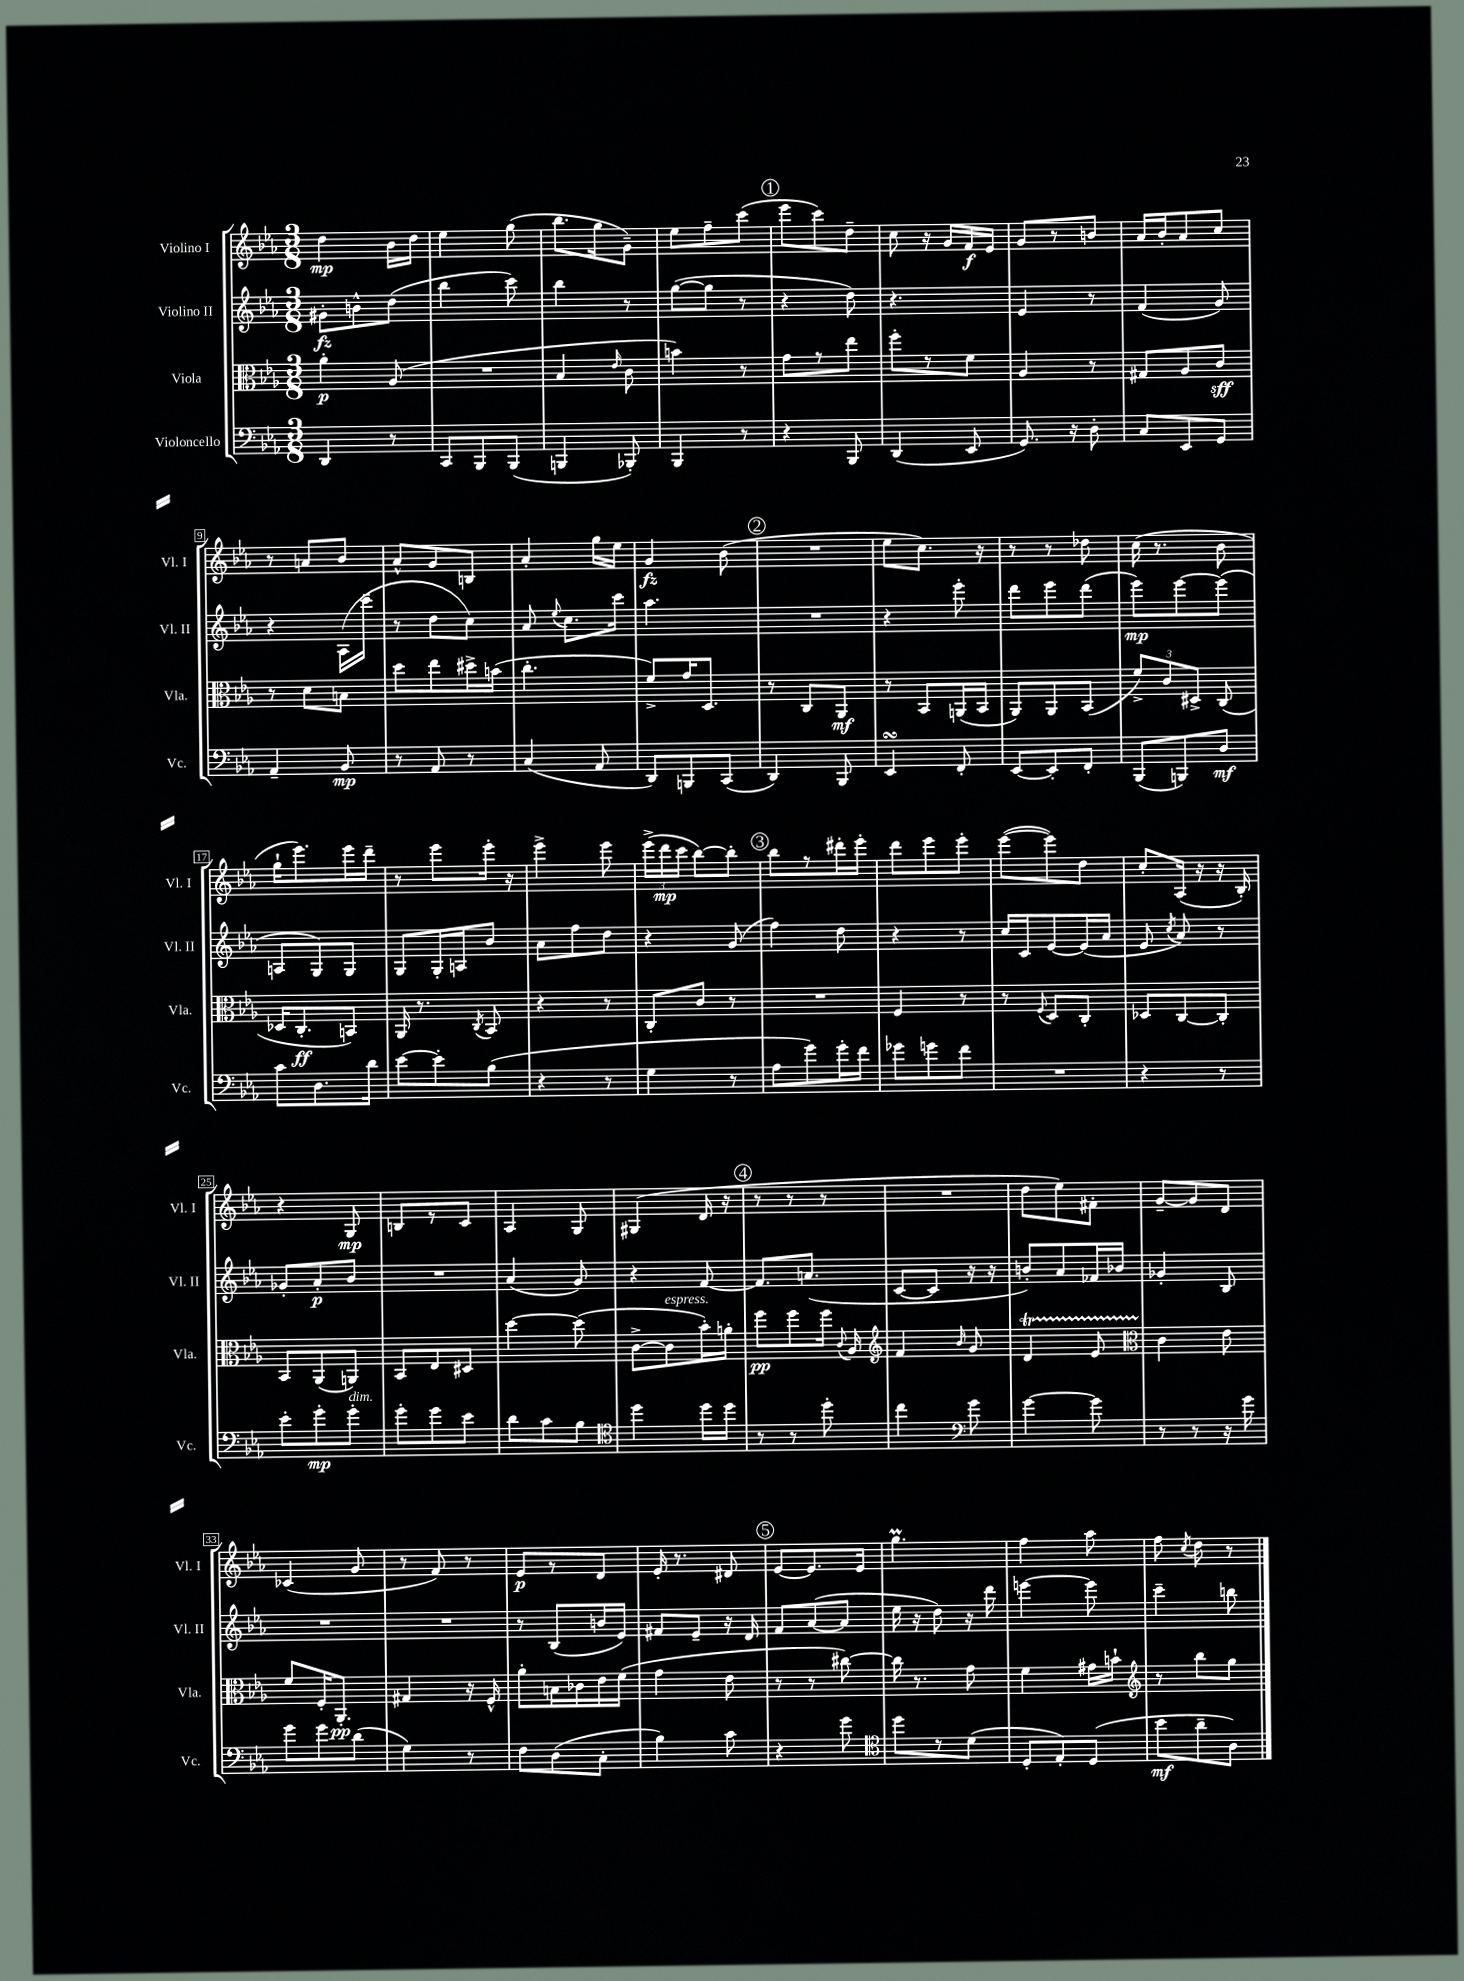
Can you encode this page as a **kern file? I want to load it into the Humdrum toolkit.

**kern	**kern	**kern	**kern
*staff4	*staff3	*staff2	*staff1
*clefF4	*clefC3	*clefG2	*clefG2
*k[b-e-a-]	*k[b-e-a-]	*k[b-e-a-]	*k[b-e-a-]
*M3/8	*M3/8	*M3/8	*M3/8
4DD	4a-'	8g#'	4dd
.	.	8b^^	.
8r	(8A-	(8dd	16b-
.	.	.	16dd
=	=	=	=
8CC	4.r	4bb-	4ee-
8BBB-	.	.	.
(8BBB-	.	8ccc)	(8gg
=	=	=	=
4BBB	4B-	4bb-	8.bb-
.	.	.	16gg
.	16qqe-	.	.
8BBB-')	8c	8r	8g~)
=	=	=	=
4BBB-	4b)	([8gg	8ee-
.	.	8gg]	8ff~
8r	8r	8r	(8ccc
=	=	=	=
4r	8g	4r	8eee-
.	8r	.	8ccc)
8BBB-	8ee-	8dd)	8dd~
=	=	=	=
(4DD	8ff'	4.r	8cc
.	8r	.	16r
.	.	.	16g
8EE-	8f	.	16f
.	.	.	16e-
=	=	=	=
8.GG)	4A-	4e-	8g
.	.	.	8r
16r	.	.	.
8D'	8r	8r	8b
=	=	=	=
8C	8G#	(4f	16a-
.	.	.	16b-'
8EE-	8A-	.	8a-
8GG	8c	8g)	8cc
=	=	=	=
4AA-~	8r	4r	8r
.	8d	.	8a
8BB-	8B	(16A-	8b-
.	.	16ccc~	.
=	=	=	=
8r	8dd	8r	8a-^^
8AA-	8ee-	8dd	8g
8r	16dd#^	8cc)	8B
.	(16b	.	.
=	=	=	=
(4C	4.cc'	8a-	4a-'
.	.	8qqee-	.
.	.	8.cc	.
8AA-	.	.	16gg
.	.	16ccc	16ee-
=	=	=	=
8DD)	8f^)	4.aa-	4g
8BBB	16g	.	.
.	8.D	.	.
(8CC	.	.	(8b-
=	=	=	=
4DD)	8r	4.r	4.r
.	8C	.	.
8BBB-	8AA-	.	.
=	=	=	=
4EE-	8r	4r	8ee-
.	8BB-	.	8.cc)
8FF'	(16AA	8eee-'	.
.	16BB-	.	16r
=	=	=	=
[8EE-	8AA-)	8ddd	8r
8EE-']	8AA-	8eee-	8r
8FF'	(8BB-	(8ddd	8dd-
=	=	=	=
(8BBB-	12f^)	8eee-)	(16cc
.	.	.	8.r
.	12c	.	.
8BBB)	.	[8eee-	.
.	12D#^	.	.
8D	(8C	(8eee-]	8b-
=	=	=	=
8c	16D-	8A	16gg`
.	8.C'	.	8.eee-)
8.D	.	8G)	.
.	8BB)	8G	16eee-
16d	.	.	16ddd~
=	=	=	=
[8e-	16AA-	8G	8r
.	8.r	.	.
8e-']	.	16G'	8eee-
.	.	16A	.
.	8qC	.	.
(8B-	8BB-	8b-	16eee-'
.	.	.	16r
=	=	=	=
4r	4r	8a-	4eee-^
.	.	8ff	.
8r	8r	8dd	8eee-
=	=	=	=
4G	8C'	4r	(24eee-^
.	.	.	24ddd
.	.	.	24ccc
.	8c	.	[8bb-)
8r	8r	(8g	8bb-']
=	=	=	=
8A-	4.r	4ff)	8bb-
8g)	.	.	8r
16g'	.	8dd	16ddd#'
16f	.	.	16eee-'
=	=	=	=
8g-	4F	4r	8ddd
8g	.	.	8eee-
8f	8r	8r	8eee-'
=	=	=	=
4.r	8r	16cc	([8eee-
.	.	16c	.
.	8qqF	.	.
.	8D	[8e-	8eee-])
.	8C'	(16e-]	8dd
.	.	16a-	.
=	=	=	=
4r	8D-	8e-	8cc'
.	.	8qcc	.
.	[8C	8a-)	(16A-
.	.	.	16r
8r	8C']	8r	16r
.	.	.	16B-')
=	=	=	=
8e-'	8BB-	8g-'	4r
8g'	(8AA-	8a-'	.
8g'	8AA)	8b-	8G
=	=	=	=
8g'	8BB-	4.r	8B
8g	8E-	.	8r
8e-	8D#	.	8c
=	=	=	=
8d	[4dd	(4a-	4A-
8c	.	.	.
8B-	(8dd]	8g)	8G
=	=	=	=
*clefC4	*	*	*
4dd	[8c^	4r	(4G#
.	8c]	.	.
16dd	16b-')	[8f	16d
16dd	16a'	.	16r
=	=	=	=
8r	8ff	8.f]	8r
8r	8ff	.	8r
.	.	(8.a	.
8dd'	16ff	.	8r
.	8qqc	.	.
.	16A-	.	.
=	=	=	=
*	*clefG2	*	*
4cc	4f	[8c	4.r
.	.	8c]	.
*clefF4	*	*	*
.	16qqb-	.	.
8g	8g	16r	.
.	.	16r	.
=	=	=	=
[4g	4d	8b')	8dd
.	.	8a-	8ee-)
8g]	8e-	16f-	8f#'
.	.	16b-	.
=	=	=	=
*	*clefC3	*	*
8r	4c	4g-'	[8g~
8r	.	.	8g]
16r	8e-	8B-	8d
16g	.	.	.
=	=	=	=
8g	8f	4.r	(4c-
8g	16F'	.	.
.	8.AA-'	.	.
(8d	.	.	8g
=	=	=	=
4G)	4G#	4.r	8r
.	.	.	8f)
8r	16r	.	8r
.	16F^^	.	.
=	=	=	=
8F	8a-'	8r	8e-
(8D	16B	(8B-	8r
.	16c-	.	.
8C'	16e-	16b	8d
.	(16f	16e-)	.
=	=	=	=
4B-)	4g	8f#	16e-'
.	.	.	8.r
.	.	8e-~	.
8c	8e-	16r	8d#
.	.	16d	.
=	=	=	=
4r	8r	8f	[8e-
.	8r	([8a-	8.e-]
8g	[8cc#)	8a-]	.
.	.	.	16e-
=	=	=	=
*clefC4	*	*	*
8dd	16cc#]	16ee-	4.gg
.	8.r	16r	.
8r	.	8dd)	.
(8d	8g	16r	.
.	.	16ddd	.
=	=	=	=
8D'	4f	[4eee	4ff
8E-')	.	.	.
(8D	16g#	8eee]	8aa-
.	16b`	.	.
=	=	=	=
*	*clefG2	*	*
8b-	8r	4ccc~	8ff
.	.	.	8qcc
8a-~	8bb-	.	8dd
8A-)	8gg	8bb	8r
==	==	==	==
*-	*-	*-	*-
